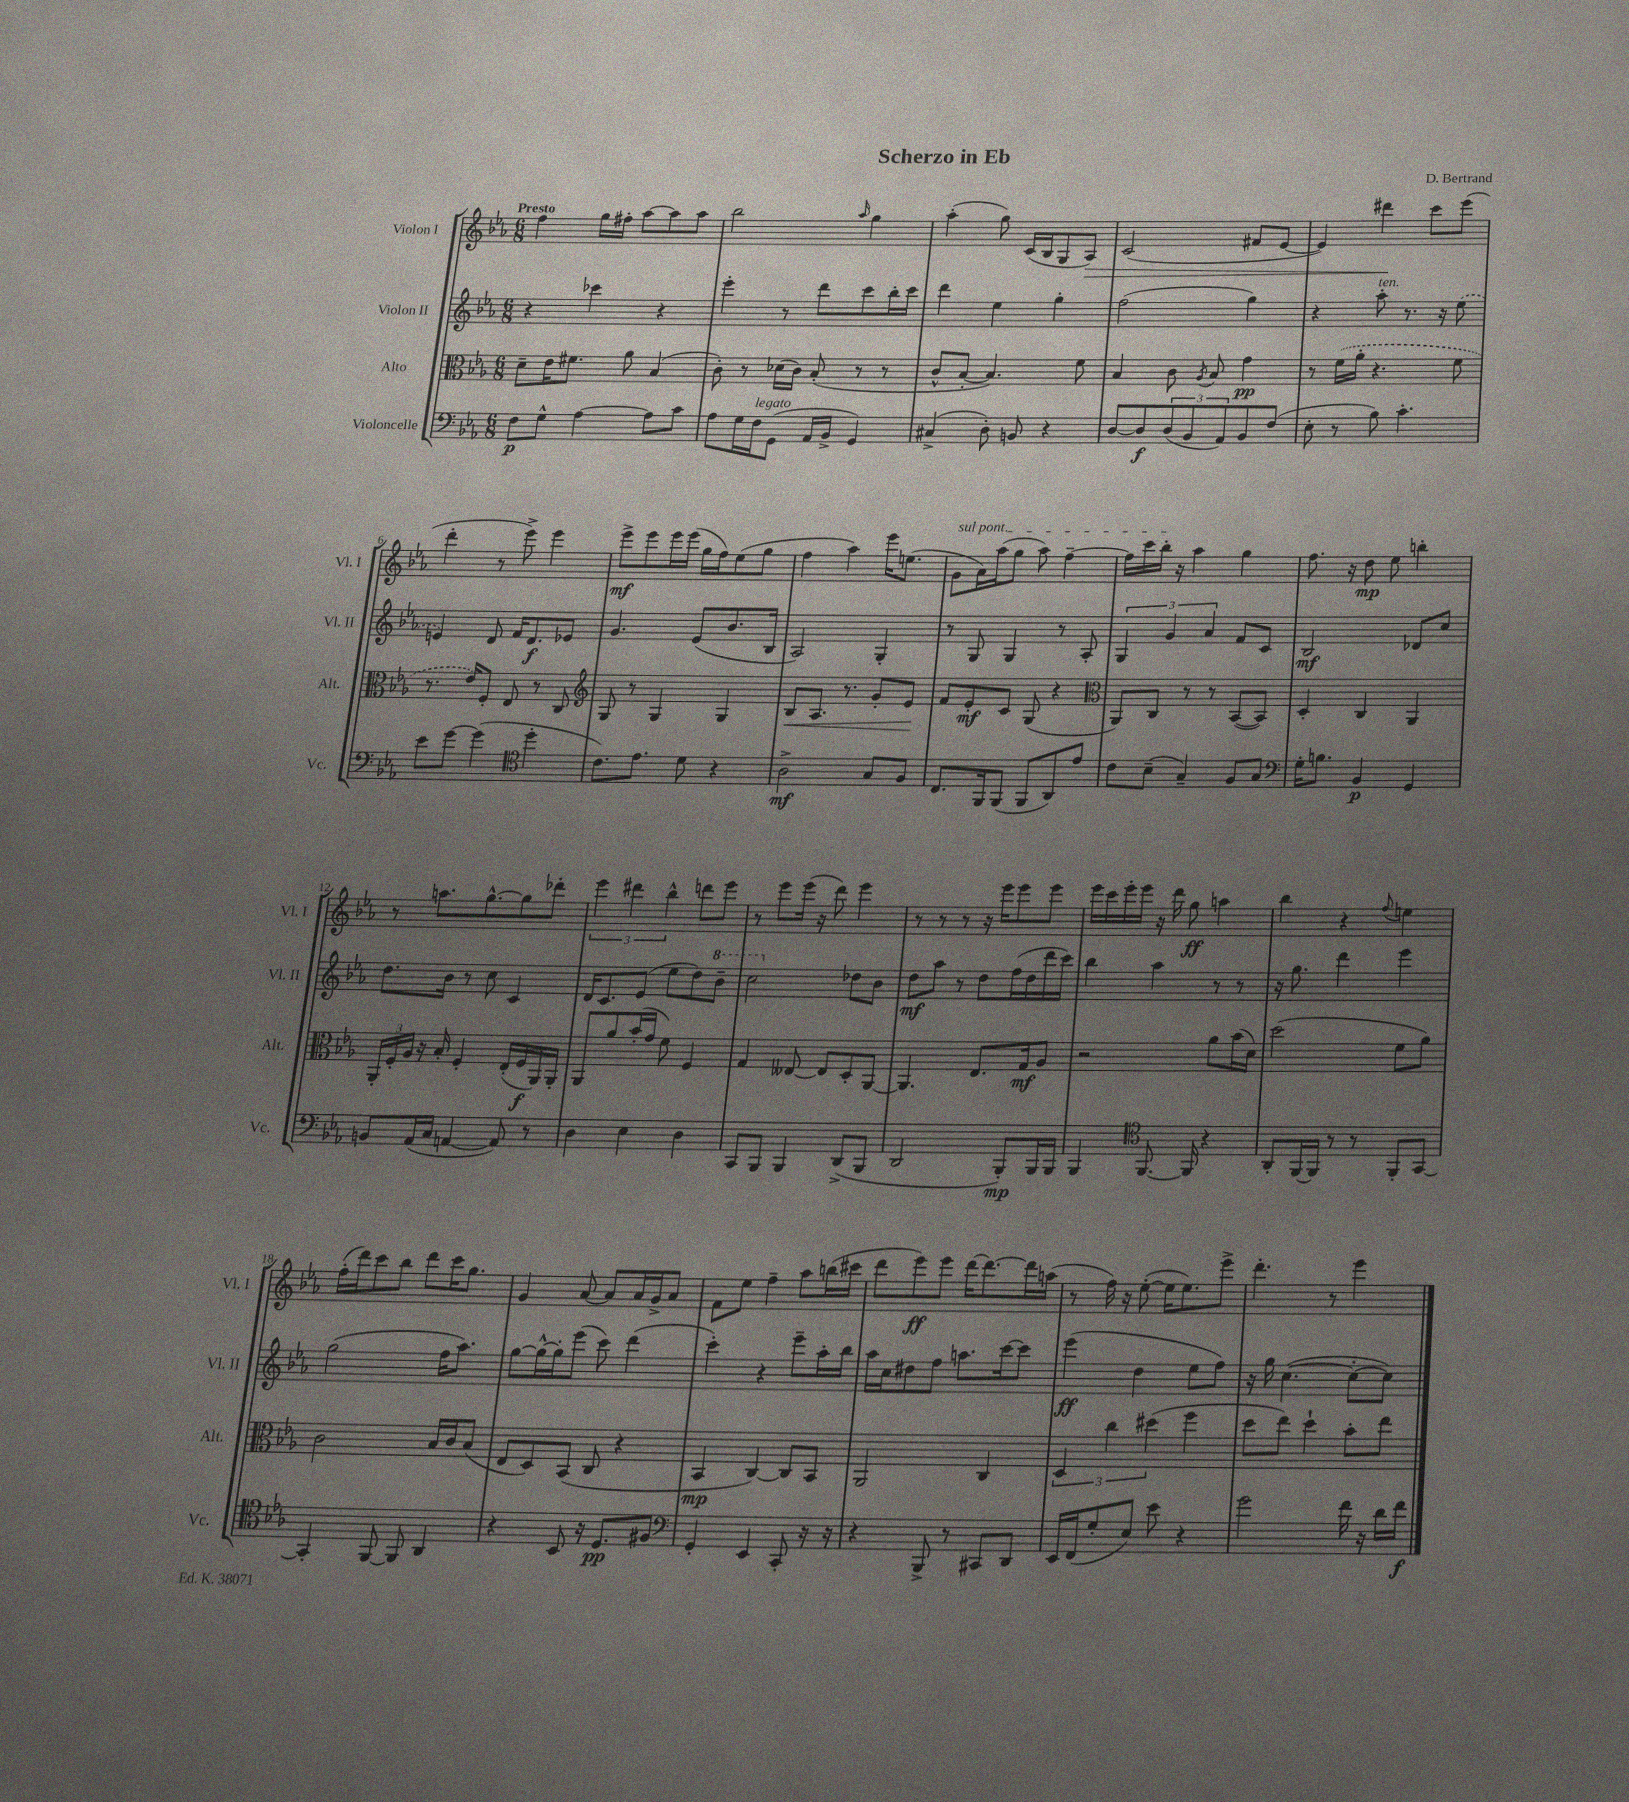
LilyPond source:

\header { title = "Scherzo in Eb" composer = "D. Bertrand" }
<<
\new StaffGroup <<
\new Staff = "s0" \with { instrumentName = "Violon I" shortInstrumentName = "Vl. I" } {
    \clef treble \key ees \major \numericTimeSignature \time 6/8 \tempo "Presto"
    f''4 g''16 fis''16-. aes''8~ aes''8 aes''8 |
    bes''2 \grace { aes''16 } g''4 |
    aes''4-.( g''8) c'16( bes16 g8 aes8\>) |
    c'2( fis'8 ees'8~ |
    ees'4) dis'''4\! c'''8 ees'''8( |
    d'''4-. r8 ees'''8->) ees'''4 |
    ees'''8->\mf ees'''8 ees'''16 ees'''16( g''16 f''16) ees''8( g''8 |
    f''4 aes''4) ees'''16 e''8.( |
    \once \override TextSpanner.bound-details.left.text = \markup { \italic "sul pont." } g'8\startTextSpan aes'16) aes''16( g''8 aes''8) f''4~-- |
    f''16 c'''16 bes''16-.\stopTextSpan r16 aes''4 g''4 |
    f''8. r16 d''8\mp ees''8 b''4-. |
    r8 a''8. g''8.~-^ g''8 des'''8-. |
    \tuplet 3/2 { ees'''4 dis'''4 bes''4-^ } d'''8 ees'''8 |
    r8 ees'''8 ees'''16( r16 d'''8) ees'''4 |
    r8 r8 r8 r16 ees'''16 ees'''8 ees'''8 |
    ees'''16 c'''16 ees'''16-. ees'''16 r16 d'''16 g''8\ff a''4 |
    bes''4 r4 \appoggiatura { f''8 } e''4 |
    f''16-.( d'''16) c'''8 bes''8 d'''8 c'''16 g''8. |
    g'4 aes'8~ aes'8 aes'16 g'16-> aes'8 |
    f'8 ees''8 f''4-- aes''8 b''16( cis'''16 |
    d'''8 ees'''8\ff) ees'''8 d'''16~ d'''8.~ d'''16 a''16( |
    r8 f''16) r16 ees''8~-.( ees''16 ees''8.) ees'''8-> |
    d'''4.-. r8 ees'''4 \bar "|." |
}
\new Staff = "s1" \with { instrumentName = "Violon II" shortInstrumentName = "Vl. II" } {
    \clef treble \key ees \major \numericTimeSignature \time 6/8
    r4 ces'''4 r4 |
    ees'''4-. r8 d'''8 c'''8 bes''16-. c'''16 |
    d'''4 ees''4 g''4-. |
    f''2( g''4) |
    r4 aes''8-.^\markup { \italic "ten." } r8. r16 \once \slurDashed ees''8( |
    e'4) d'8 f'16 d'8.\f ees'8 |
    g'4. ees'8( bes'8. bes16 |
    aes2) g4-. |
    r8 g8 g4 r8 aes8-. |
    \tuplet 3/2 { g4 g'4 aes'4 } f'8 c'8 |
    bes2\mf des'8 c''8 |
    d''8. bes'16 r8 c''8 c'4 |
    d'16 c'8. ees'8( ees''8 d''8) \ottava #1 bes''8-- |
    c'''2 \ottava #0 des''8 bes'8 |
    d''8\mf aes''8 r8 d''8 f''16( d''16 d'''16 c'''16) |
    bes''4 aes''4 r8 r8 |
    r16 g''8. d'''4 ees'''4 |
    g''2( f''16 aes''8.) |
    g''8~ g''16~-^ g''16-. ees'''8( c'''8) d'''4( |
    c'''4-.) r4 ees'''8-- aes''16-. bes''16 |
    aes''16 c''16 dis''8 f''8 a''8. c'''16~ c'''8 |
    ees'''4\ff( d''4 ees''8 f''8) |
    r16 g''16 c''4.~( c''8~-. c''8) \bar "|." |
}
\new Staff = "s2" \with { instrumentName = "Alto" shortInstrumentName = "Alt." } {
    \clef alto \key ees \major \numericTimeSignature \time 6/8
    d'8-- ees'16 fis'8. aes'8 bes4( |
    c'8-.) r8 des'16( c'16) bes8-.( r8 r8 |
    c'8-^ bes8~-. bes4.) f'8 |
    bes4 c'8 \acciaccatura { aes8 } bes8 g'4\pp |
    r8 \once \slurDashed f'16( aes'16-. r4. f'8 |
    r8. ees'16) f8-. ees8 r8 c8 |
    \clef treble g8 r8 g4 g4 |
    bes8\< aes8. r8. g'8-. ees'8\! |
    f'8 ees'8-.\mf c'8 g8( r4 |
    \clef alto aes,8) c8 r8 r8 bes,8~( bes,8) |
    d4-. c4 aes,4 |
    \tuplet 3/2 { aes,16-. f16-. aes16 } r16 bes16-. f4-. ees16-.( f16\f aes,16) aes,16-. |
    aes,8 aes'8 bes'16-.( g'16 f'8) f4 |
    g4 eeses8~ eeses8 d8-. aes,8~ |
    aes,4. ees8. g16\mf aes8 |
    r2 aes'8 bes'16( d'16) |
    d''2( f'8 aes'8) |
    c'2 bes16 c'16 bes8( |
    ees8 d8) bes,8( c8 r4 |
    bes,4\mp c4~) c8 bes,8 |
    aes,2 c4 |
    \tuplet 3/2 { d4 c''4 dis''4( } f''4 |
    d''8 ees''8) d''4-! bes'8-. ees''8 \bar "|." |
}
\new Staff = "s3" \with { instrumentName = "Violoncelle" shortInstrumentName = "Vc." } {
    \clef bass \key ees \major \numericTimeSignature \time 6/8
    f8\p g8-^ aes4~ aes8 c'8 |
    aes8 g16 f16^\markup { \italic "legato" } g,8( aes,16 bes,16-> g,4) |
    cis4->( d8-.) b,8 r4 |
    d8~ d8\f \tuplet 3/2 { d8( bes,8 aes,8) } bes,8 f8( |
    ees8-. r8 bes8) c'4.-. |
    ees'8 g'8~ g'4( \clef tenor d''4-. |
    c'8.) ees'8. d'8 r4 |
    aes2->\mf g8 f8 |
    c8. f,16 f,8( f,8 aes,8) ees'8 |
    c'8 bes8--( g4--) f8 g8 |
    \clef bass g16-. b8. bes,4\p g,4 |
    b,8 aes,16( c16 a,4~ a,8) r8 |
    d4 ees4 d4 |
    c,8 bes,,8 bes,,4 d,8->( bes,,8 |
    d,2 bes,,8-.\mp) bes,,16 bes,,16 |
    bes,,4 \clef tenor f,8.~ f,16 r4 |
    aes,8-. f,16~ f,16 r8 r8 f,8-. g,8~ |
    g,4-. f,8~ f,8 aes,4 |
    r4 bes,8 r16 d8.\pp fis8 |
    \clef bass g,4-. ees,4 c,8-. r16 r16 |
    r4 bes,,8-> r8 cis,8 d,8 |
    ees,16 f,16( g8-. ees8) ees'8 r4 |
    g'2 f'16 r16 d'16 f'16\f \bar "|." |
}
>>
>>
